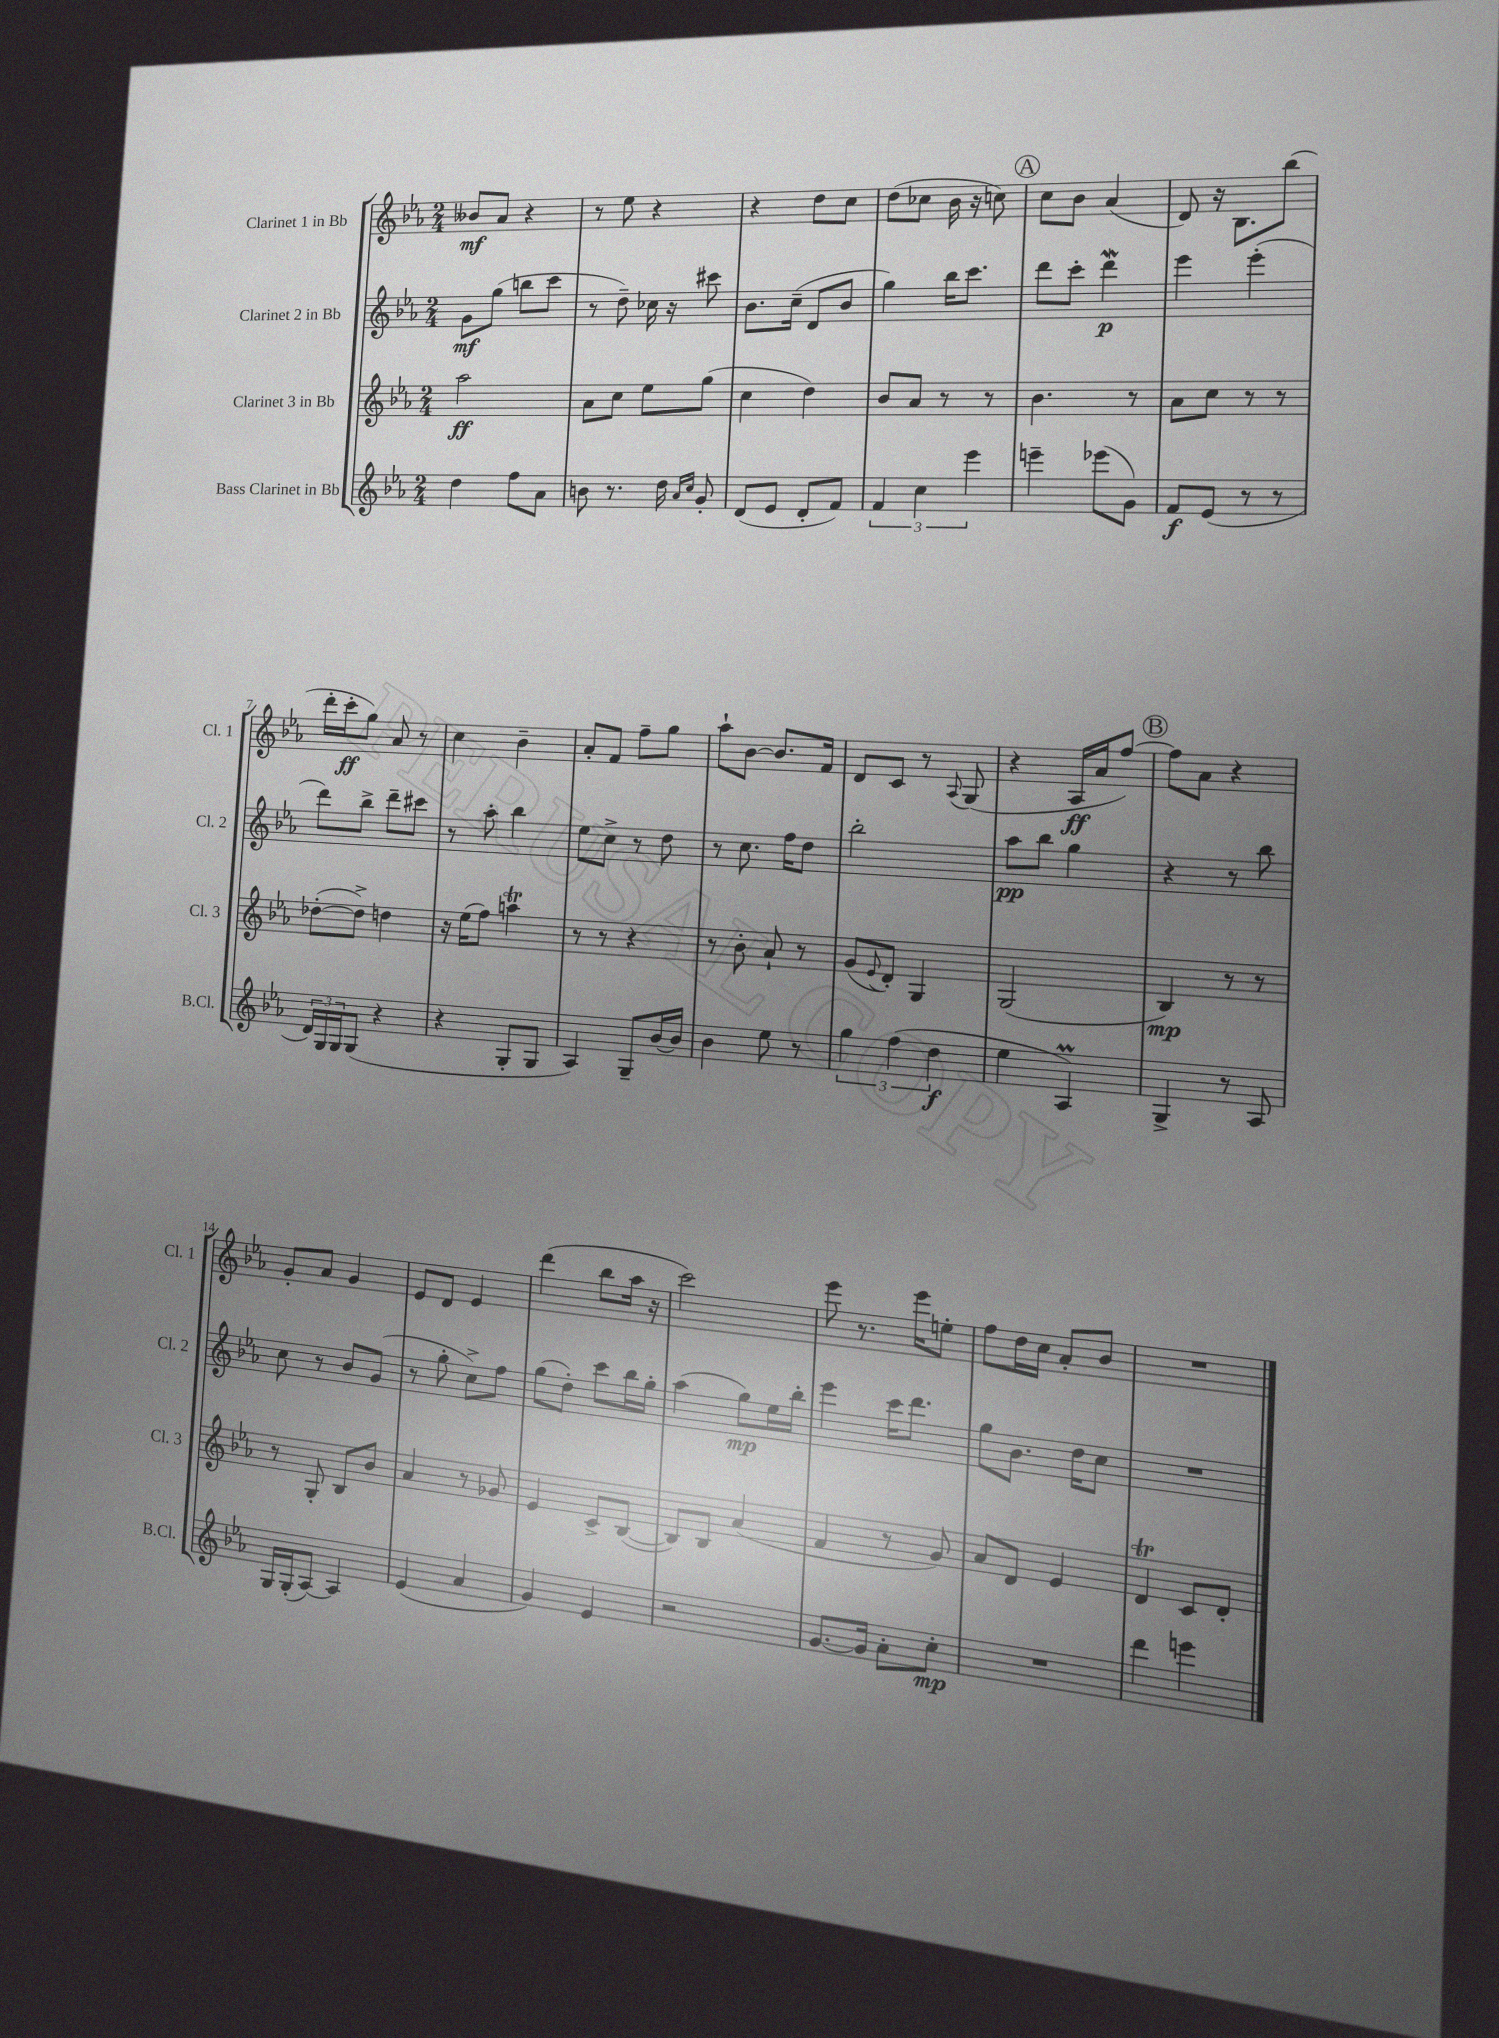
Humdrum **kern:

**kern	**kern	**kern	**kern
*staff4	*staff3	*staff2	*staff1
*clefG2	*clefG2	*clefG2	*clefG2
*k[b-e-a-]	*k[b-e-a-]	*k[b-e-a-]	*k[b-e-a-]
*M2/4	*M2/4	*M2/4	*M2/4
4dd	2aa-	8g	8b--
.	.	(8gg	8a-
8ff	.	8bb	4r
8a-	.	8ccc	.
=	=	=	=
8b	8a-	8r	8r
8.r	8cc	8dd~)	8ee-
.	8ee-	16cc-	4r
16dd	.	16r	.
16qqa-	.	.	.
16qqcc	.	.	.
8g'	(8gg	8ccc#	.
=	=	=	=
(8d	4cc	8.b-	4r
8e-	.	.	.
.	.	(16cc~	.
8d'	4dd)	8d	8dd
8f)	.	8b-	8cc
=	=	=	=
6f	8b-	4gg)	(8dd
.	8a-	.	8cc-
6cc	.	.	.
.	8r	16bb-	16b-
.	.	8.ccc	16r
6eee-	.	.	.
.	8r	.	8cc)
=	=	=	=
4eee~	4.b-	8ddd	8cc
.	.	8ccc'	8b-
(8eee-	.	4ddd	(4a-
8g)	8r	.	.
=	=	=	=
8f	8a-	4eee-	8d)
(8e-	8cc	.	16r
.	.	.	8.B-
8r	8r	(4eee-'	.
8r	8r	.	(8bb-
=	=	=	=
24d)	([8dd-'	8ddd)	16ddd'
24G	.	.	.
.	.	.	16ccc'
24G	.	.	.
(8G	8dd-^])	8bb-^	8gg)
4r	4dd	8ddd~	8a-
.	.	8ccc#	8r
=	=	=	=
4r	16r	8r	4cc
.	(16ee-	.	.
.	8ff)	8aa-'	.
8G'	4aa	4bb-	4b-~
8G	.	.	.
=	=	=	=
4A-)	8r	8ee-	8a-'
.	8r	8cc^	8f
8G~	4r	8r	8ff~
[16b-	.	8dd	8gg
16b-]	.	.	.
=	=	=	=
4b-	8r	8r	8aa-`
.	8b-'	8.cc	[8b-
8ee-	8a-`	.	8.b-]
.	.	16ff	.
8r	8r	8dd	.
.	.	.	16f
=	=	=	=
6gg	(8g	2bb-'	8d
.	8qqe-	.	.
.	8d')	.	8c
(6ff	.	.	.
.	4G	.	8r
6dd	.	.	.
.	.	.	8qqA-
.	.	.	(8G
=	=	=	=
4ee-	(2G	8aa-	4r
.	.	8bb-	.
4A-)	.	4gg	16A-
.	.	.	16a-
.	.	.	[8ff)
=	=	=	=
4G^	4B-)	4r	8ff]
.	.	.	8a-
8r	8r	8r	4r
8A-	8r	8bb-	.
=	=	=	=
16G	8r	8cc	8g'
(16G'	.	.	.
[8A-)	8G'	8r	8a-
4A-]	8B-	8b-	4g
.	8b-	(8g	.
=	=	=	=
(4e-	4a-	8r	8e-
.	.	8gg'	8d
4a-	8r	8cc^)	4e-
.	8g-	8ff	.
=	=	=	=
4g)	4e-	(8gg	(4ddd
.	.	8dd')	.
4e-	8c^	8ccc	8bb-
.	([8B-	16bb-	16aa-
.	.	16gg'	16r
=	=	=	=
2r	8B-])	(4aa-	2ccc)
.	8B-	.	.
.	(4a-	8gg)	.
.	.	16ee-	.
.	.	16bb-'	.
=	=	=	=
[8.g	4f	4eee-	8eee-
.	.	.	8.r
16g]	.	.	.
8a-'	8r	16ccc	.
.	.	8.ddd	16eee-
8cc'	8g)	.	8ee'
=	=	=	=
2r	8a-	8gg	8ff
.	8d	8.b-	16dd
.	.	.	16cc
.	4e-	.	8a-'
.	.	16dd	.
.	.	8cc	8b-
=	=	=	=
4ddd	4d	2r	2r
4eee	8c	.	.
.	8d'	.	.
==	==	==	==
*-	*-	*-	*-
